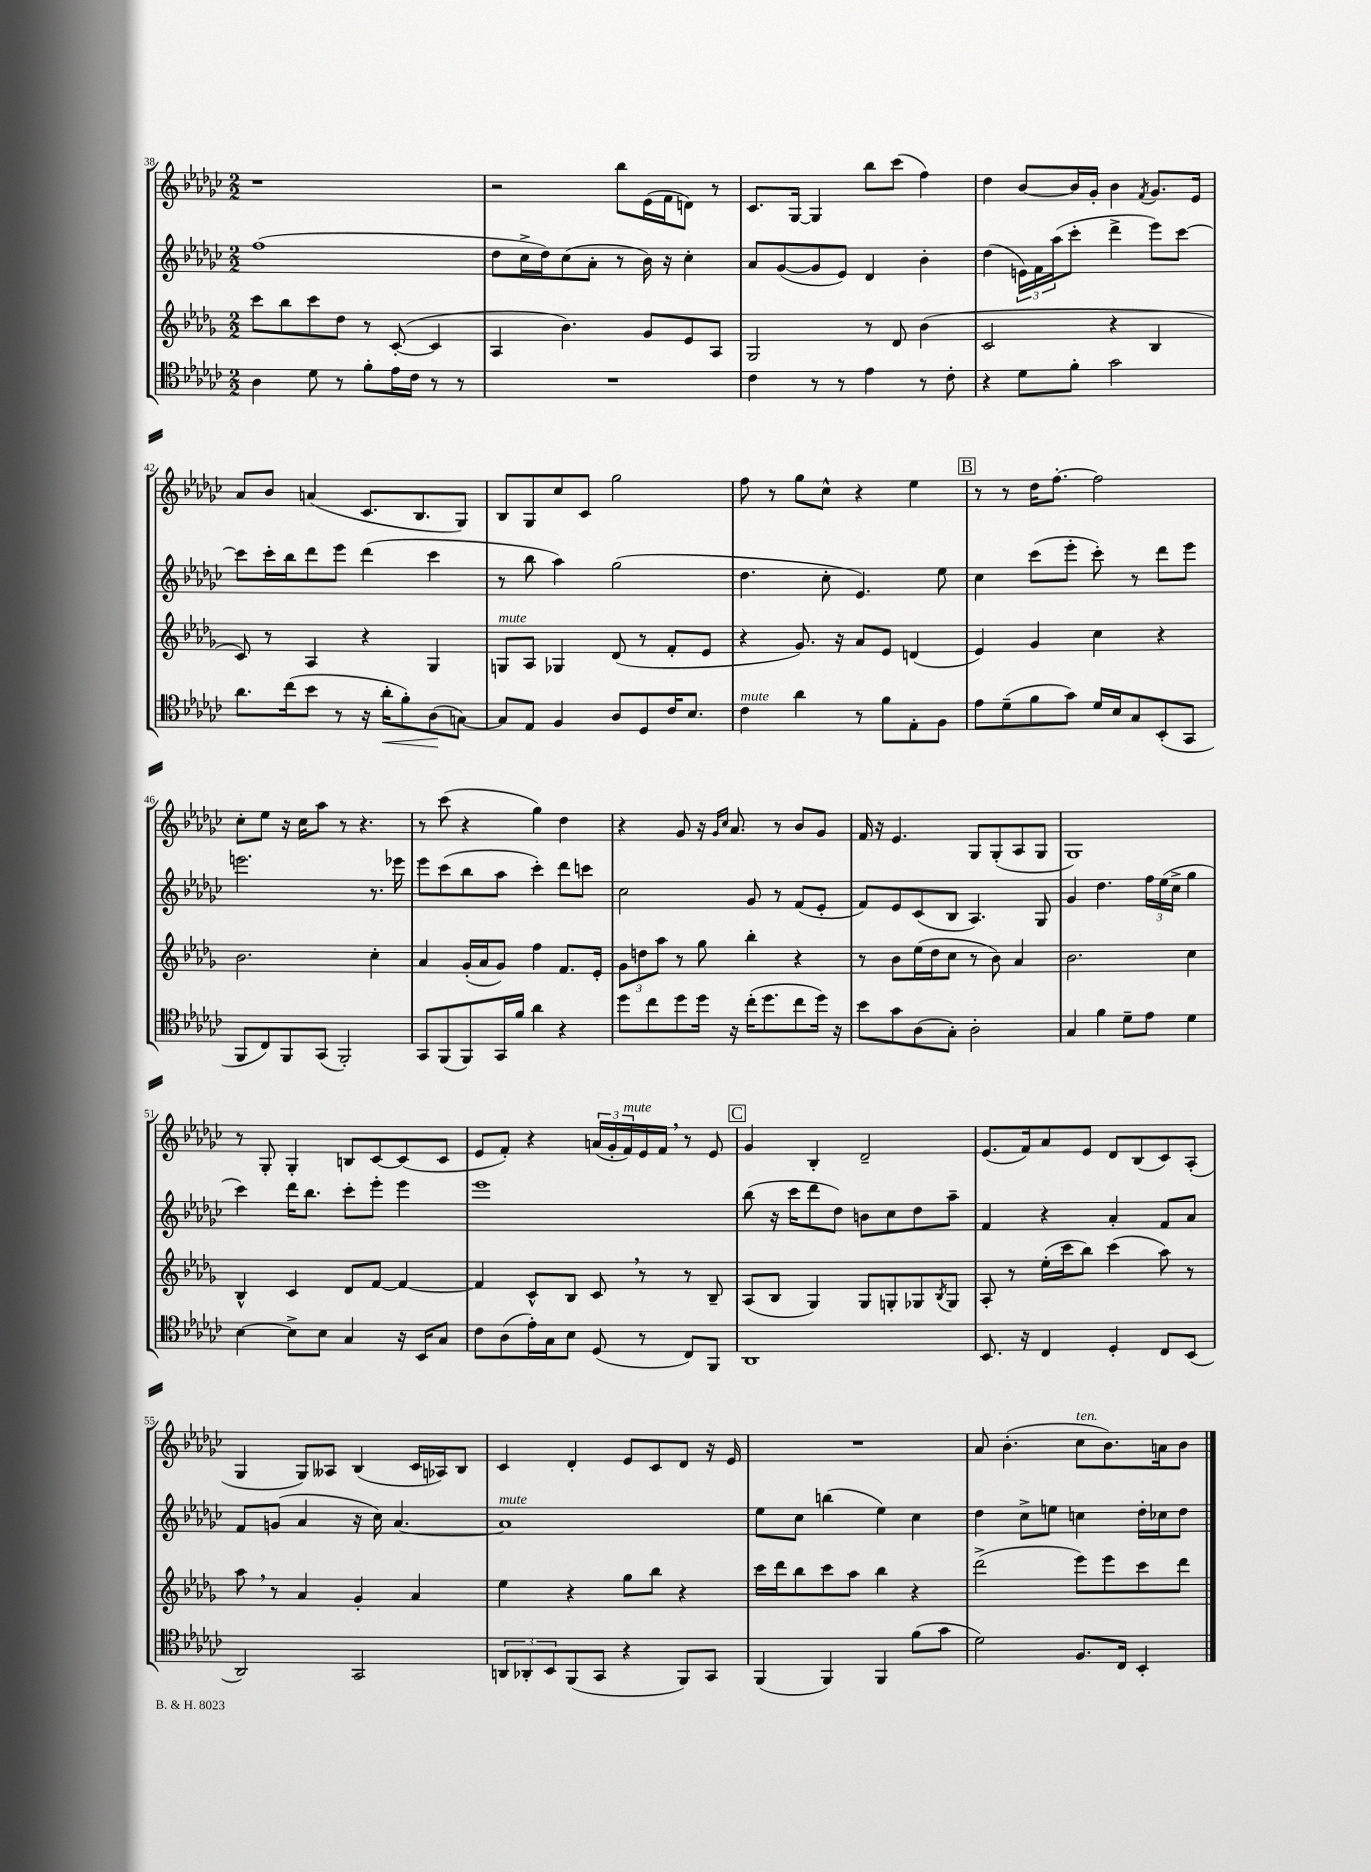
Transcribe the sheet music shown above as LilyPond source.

<<
\new StaffGroup <<
\new Staff = "s0" {
    \clef treble \key ges \major \numericTimeSignature \time 2/2
    r1 |
    r2 bes''8 ees'16( f'16 d'8) r8 |
    ces'8. ges16~ ges4 bes''8 ces'''8( f''4) |
    des''4 bes'8~ bes'16 ges'16-. bes'4 \acciaccatura { f'8 } ges'8. ees'16 |
    aes'8 bes'8 a'4( ces'8. bes8. ges8) |
    bes8 ges8 ces''8 ces'8 ges''2 |
    f''8 r8 ges''8 ces''8-^ r4 ees''4 |
    \mark \markup { \box "B" } r8 r8 des''16 f''8.~-. f''2 |
    ces''8-. ees''8 r16 ces''16 aes''8 r8 r4. |
    r8 ces'''8( r4 ges''4) des''4 |
    r4 ges'8 r16 \grace { ges'16 ces''16 } aes'8. r8 bes'8 ges'8 |
    f'16 r16 ees'4. ges8 ges8-.( aes8 ges8 |
    ges1) |
    r8 ges8-. ges4-. b8 ces'8~ ces'8( ces'8 |
    ees'8 f'8-.) r4 \tuplet 3/2 { a'16( ges'16-. f'16^\markup { \italic "mute" }) } ees'16 f'16 \breathe r8 ees'8 |
    \mark \markup { \box "C" } ges'4 bes4-. des'2-- |
    ees'8.( f'16) aes'8 ees'8 des'8 bes8( ces'8) aes8-.( |
    ges4 ges8) aeses8 bes4( ces'16 aes16) bes8 |
    ces'4 des'4-. ees'8 ces'8 des'8 r16 ees'16 |
    R1 |
    aes'8 bes'4.-.( ces''8^\markup { \italic "ten." } bes'8.) a'16 bes'8 \bar "|." |
}
\new Staff = "s1" {
    \clef treble \key ges \major \numericTimeSignature \time 2/2
    f''1( |
    des''8 ces''16-> des''16) ces''8( aes'8-. r8 bes'16) r16 ces''4-. |
    aes'8 ges'8~( ges'8 ees'8) des'4 bes'4-. |
    des''4( \tuplet 3/2 { e'16) f'16 aes''16( } ces'''8-. des'''4-> ees'''8) ces'''8~ |
    ces'''8 ces'''16-. bes''16 des'''8 ees'''8 des'''4( ces'''4 |
    r8 bes''8 aes''4) ges''2( |
    des''4. ces''8-. ees'4.) ees''8 |
    \mark \markup { \box "B" } ces''4 ces'''8( ees'''8-. ces'''8-.) r8 des'''8 ees'''8 |
    e'''2. r8. ees'''16 |
    ees'''8 ces'''8( bes''8 aes''8 ces'''4-.) des'''8 c'''8 |
    ces''2 ges'8 r8 f'8( ees'8-. |
    f'8) ees'8 ces'8( bes8 aes4.) ges8 |
    ges'4 des''4. \tuplet 3/2 { f''16 ees''16( ces''16-> } ges''4 |
    ces'''4) des'''16 bes''8. ces'''8-. ees'''8-. ees'''4 |
    ees'''1 |
    \mark \markup { \box "C" } bes''8( r16 ces'''16 des'''8 des''8) b'8 ces''8 des''8 aes''8-- |
    f'4 r4 aes'4-. f'8 aes'8 |
    f'8 g'8( aes'4 r16 ces''16) aes'4.~ |
    aes'1^\markup { \italic "mute" } |
    ees''8 ces''8 b''4( ees''4) ces''4 |
    des''4 ces''8-> e''8 c''4 des''16-. ces''16 des''8 \bar "|." |
}
\new Staff = "s2" {
    \clef treble \key des \major \numericTimeSignature \time 2/2
    c'''8 bes''8 c'''8 des''8 r8 c'8~-.( c'4 |
    aes4 bes'4.) ges'8 ees'8 aes8 |
    ges2 r8 des'8 bes'4( |
    c'2 r4 bes4 |
    c'8) r8 aes4 r4 ges4 |
    g8^\markup { \italic "mute" } aes8 ges4 des'8( r8 f'8-. ees'8 |
    r4 ges'8.) r16 aes'8 ees'8 d'4( |
    \mark \markup { \box "B" } ees'4) ges'4 c''4 r4 |
    bes'2. c''4-. |
    aes'4 ges'16-.( aes'16 ges'8) f''4 f'8. ees'16-. |
    \tuplet 3/2 { ges'8 d''8 aes''8 } r8 ges''8 bes''4-. r4 |
    r8 bes'8 ees''16( des''16 c''8 r8 bes'8) aes'4 |
    bes'2. c''4 |
    bes4-^ c'4 des'8 f'8~ f'4~ |
    f'4 c'8-^ bes8 c'8 \breathe r8 r8 bes8-- |
    \mark \markup { \box "C" } aes8( bes8 ges4) ges8 g8-. ges8 \acciaccatura { bes8 } ges8 |
    aes8-. r8 ees''16-.( c'''16 bes''8) c'''4( aes''8) r8 |
    aes''8 \breathe r8 aes'4 ges'4-. aes'4 |
    ees''4 r4 ges''8 bes''8 r4 |
    c'''16 des'''16 bes''8 c'''8 aes''8 bes''4 r4 |
    des'''2->( ees'''8) ees'''8 c'''8 des'''8 \bar "|." |
}
\new Staff = "s3" {
    \clef tenor \key ges \major \numericTimeSignature \time 2/2
    aes4 des'8 r8 f'8-. ees'16 ces'16 r8 r8 |
    R1 |
    ces'4 r8 r8 ees'4 r8 ces'8-. |
    r4 des'8 f'8-. ges'2 |
    aes'8. ces''16( bes'8 r8 r16 aes'16-.\< f'8-.) aes8\!( g8~) |
    g8 ees8 f4 aes8 des8 ces'16 bes8. |
    ces'4^\markup { \italic "mute" } aes'4 r8 f'8 ees8-. f8 |
    \mark \markup { \box "B" } ees'8 des'8--( f'8 ges'8) des'16 bes16 ges8 bes,8-.( ges,8 |
    f,8 ces8) f,8 ges,8( f,2-.) |
    ges,8 f,8( f,8) ges,16 f'16 aes'4 r4 |
    des''8 ces''8 des''8 des''16 r16 ces''16-.( des''8. ces''8 des''16) r16 |
    bes'8 ges'8 aes8( ges8-.) aes2-. |
    ges4 f'4 des'8-- ees'8 des'4 |
    bes4~ bes8-> bes8 ges4 r16 bes,16 ges8 |
    ces'8 aes8( ees'16-.) ges16 bes8 des8( r8 ces8) f,8 |
    \mark \markup { \box "C" } aes,1 |
    bes,8. r16 ces4 des4-. ces8 bes,8( |
    aes,2) ges,2 |
    \tuplet 3/2 { a,8 aes,8-. bes,8 } f,8( ges,8 r4 f,8) ges,8 |
    f,4( f,4) f,4 f'8( ges'8 |
    des'2) f8. ces16 bes,4-. \bar "|." |
}
>>
>>
\layout { \context { \Score currentBarNumber = #38 } }
